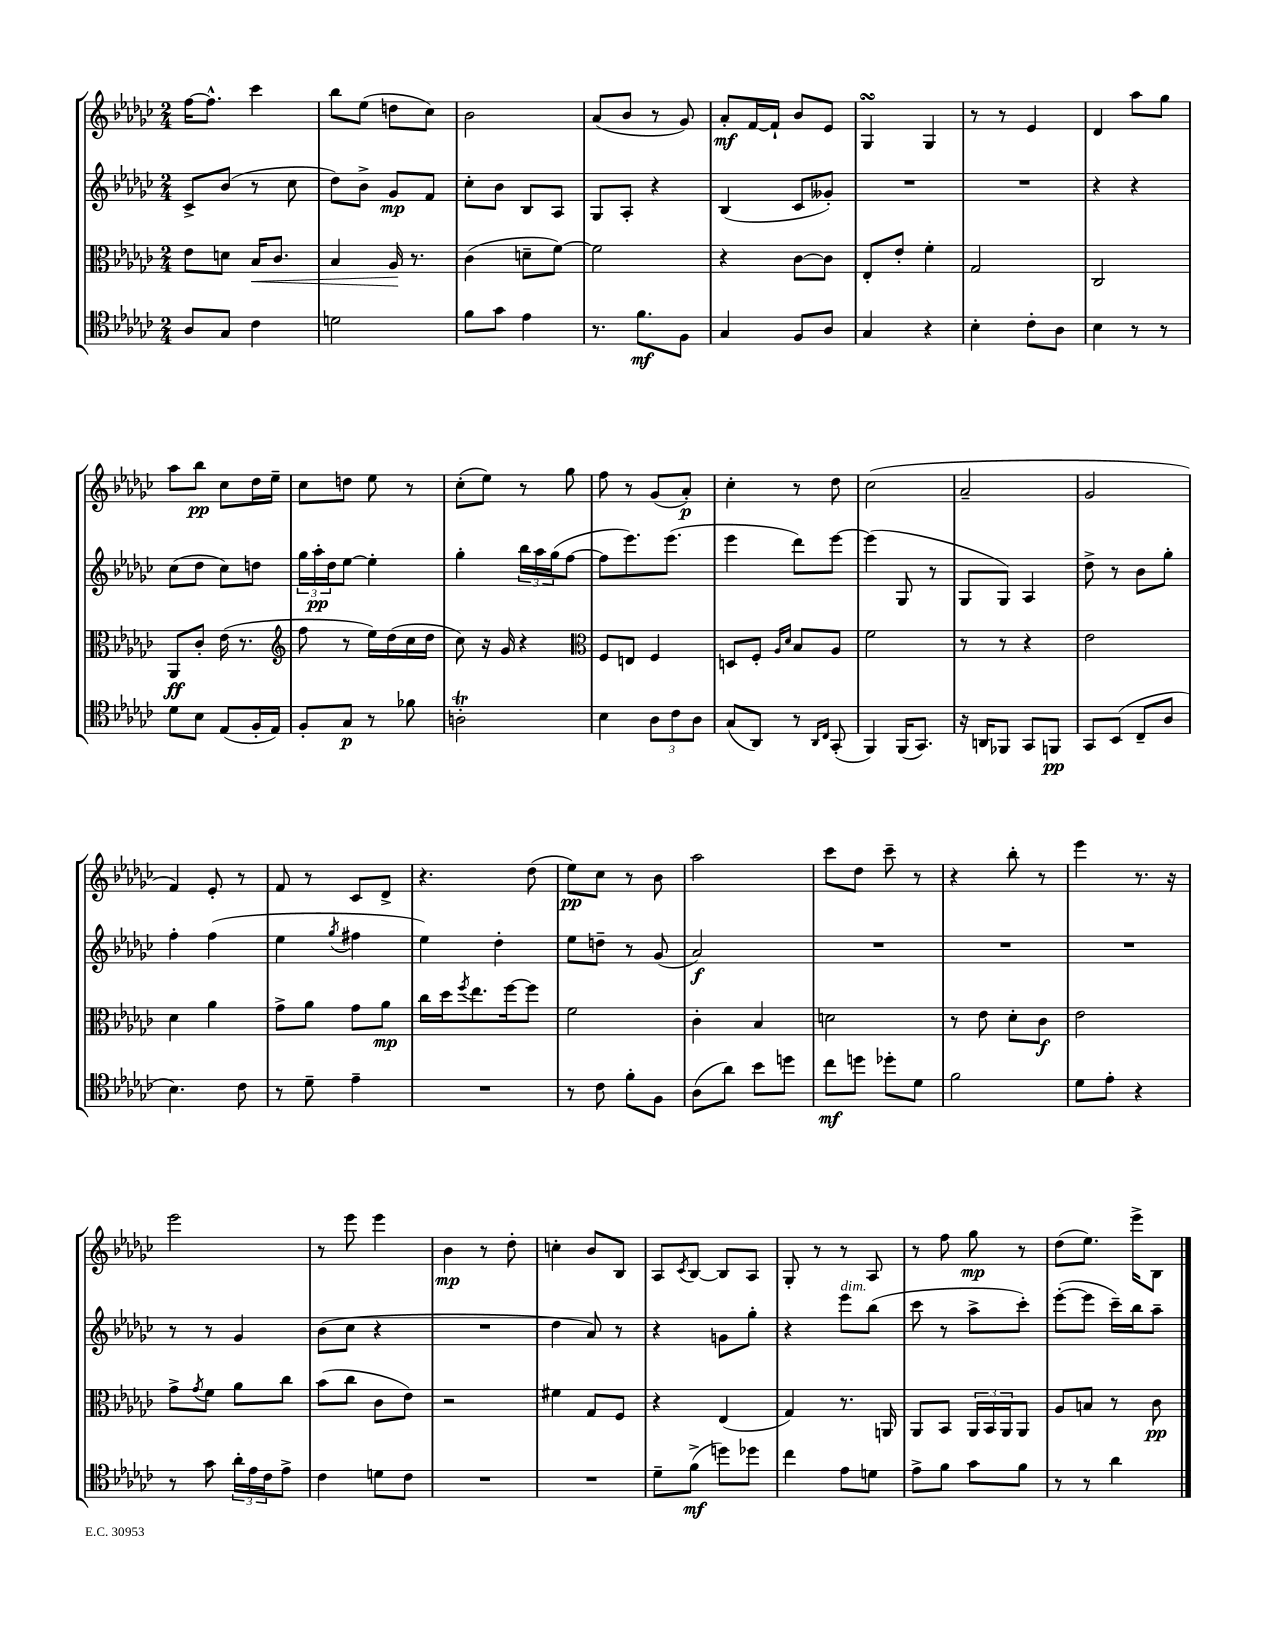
<<
\new StaffGroup <<
\new Staff = "s0" {
    \clef treble \key ges \major \numericTimeSignature \time 2/4
    f''16~ f''8.-^ ces'''4 |
    bes''8 ees''8( d''8 ces''8) |
    bes'2 |
    aes'8( bes'8 r8 ges'8) |
    aes'8-.\mf f'16~ f'16-! bes'8 ees'8 |
    ges4\turn ges4 |
    r8 r8 ees'4 |
    des'4 aes''8 ges''8 |
    aes''8 bes''8\pp ces''8 des''16 ees''16-- |
    ces''8 d''8 ees''8 r8 |
    ces''8-.( ees''8) r8 ges''8 |
    f''8 r8 ges'8( aes'8-.\p) |
    ces''4-. r8 des''8 |
    ces''2( |
    aes'2-- |
    ges'2 |
    f'4) ees'8-. r8 |
    f'8 r8 ces'8 des'8-> |
    r4. des''8( |
    ees''8\pp) ces''8 r8 bes'8 |
    aes''2 |
    ces'''8 des''8 ces'''8-- r8 |
    r4 bes''8-. r8 |
    ees'''4 r8. r16 |
    ees'''2 |
    r8 ees'''8 ees'''4 |
    bes'4\mp r8 des''8-. |
    c''4-. bes'8 bes8 |
    aes8 \acciaccatura { ces'8 } bes8~ bes8 aes8 |
    ges8-. r8 r8 aes8 |
    r8 f''8 ges''8\mp r8 |
    des''8( ees''8.) ees'''16-> bes8 \bar "|." |
}
\new Staff = "s1" {
    \clef treble \key ges \major \numericTimeSignature \time 2/4
    ces'8-> bes'8( r8 ces''8 |
    des''8) bes'8-> ges'8\mp f'8 |
    ces''8-. bes'8 bes8 aes8 |
    ges8 aes8-. r4 |
    bes4( ces'8 geses'8-.) |
    R2 |
    R2 |
    r4 r4 |
    ces''8( des''8 ces''8) d''8 |
    \tuplet 3/2 { ges''16 aes''16-.\pp des''16 } ees''8~ ees''4-. |
    ges''4-. \tuplet 3/2 { bes''16 aes''16 ges''16( } f''8~ |
    f''8 ees'''8.) ees'''8.( |
    ees'''4 des'''8) ees'''8~ |
    ees'''4( ges8 r8 |
    ges8 ges8) aes4 |
    des''8-> r8 bes'8 ges''8-. |
    f''4-. f''4( |
    ees''4 \acciaccatura { ges''8 } fis''4 |
    ees''4) des''4-. |
    ees''8 d''8-- r8 ges'8( |
    aes'2\f) |
    R2 |
    R2 |
    R2 |
    r8 r8 ges'4 |
    bes'8( ces''8 r4 |
    R2 |
    des''4 aes'8) r8 |
    r4 g'8 ges''8-. |
    r4 ees'''8^\markup { \italic "dim." } bes''8( |
    ces'''8 r8 aes''8-> ces'''8-.) |
    ees'''8~-.( ees'''8 ces'''16--) bes''16 aes''8-- \bar "|." |
}
\new Staff = "s2" {
    \clef alto \key ges \major \numericTimeSignature \time 2/4
    ees'8 d'8 bes16\< ces'8. |
    bes4 aes16\! r8. |
    ces'4( d'8-- f'8~) |
    f'2 |
    r4 ces'8~ ces'8 |
    ees8-. ees'8-. f'4-. |
    ges2 |
    ces2 |
    aes,8\ff ces'8-. ees'16( r8. |
    \clef treble f''8 r8 ees''16) des''16( ces''16 des''16 |
    ces''8) r16 ges'16 r4 |
    \clef alto f8 e8 f4 |
    d8 f8-. \grace { aes16 des'16 } bes8 aes8 |
    f'2 |
    r8 r8 r4 |
    ees'2 |
    des'4 aes'4 |
    ges'8-> aes'8 ges'8 aes'8\mp |
    ces''16 des''16 \acciaccatura { f''8 } ees''8. f''16~ f''8 |
    f'2 |
    ces'4-. bes4 |
    d'2 |
    r8 ees'8 des'8-. ces'8\f |
    ees'2 |
    ges'8-> \acciaccatura { ges'8 } f'8 aes'8 ces''8 |
    bes'8( ces''8 ces'8 ees'8) |
    r2 |
    fis'4 ges8 f8 |
    r4 ees4( |
    ges4) r8. a,16 |
    aes,8 bes,8 \tuplet 3/2 { aes,16 bes,16 aes,16 } aes,8 |
    aes8 b8 r8 ces'8\pp \bar "|." |
}
\new Staff = "s3" {
    \clef tenor \key ges \major \numericTimeSignature \time 2/4
    aes8 ges8 ces'4 |
    d'2 |
    f'8 ges'8 ees'4 |
    r8. f'8.\mf f8 |
    ges4 f8 aes8 |
    ges4 r4 |
    bes4-. ces'8-. aes8 |
    bes4 r8 r8 |
    des'8 bes8 ees8( f16-. ees16) |
    f8-. ges8\p r8 fes'8 |
    a2-.\trill |
    bes4 \tuplet 3/2 { aes8 ces'8 aes8 } |
    ges8( aes,8) r8 \grace { aes,16 ces16 } ges,8-.( |
    f,4) f,16( ges,8.) |
    r16 a,16 fes,8 ges,8 f,8\pp |
    ges,8 bes,8( ces8-- aes8 |
    bes4.) ces'8 |
    r8 des'8-- ees'4-- |
    R2 |
    r8 ces'8 f'8-. f8 |
    aes8( aes'8) bes'8 d''8 |
    ces''8\mf d''8 des''8-. des'8 |
    f'2 |
    des'8 ees'8-. r4 |
    r8 ges'8 \tuplet 3/2 { aes'16-. ees'16 ces'16 } ees'8-> |
    ces'4 d'8 ces'8 |
    R2 |
    R2 |
    des'8-- f'8->\mf( d''8) des''8 |
    ces''4 ees'8 d'8 |
    ees'8-> f'8 ges'8 f'8 |
    r8 r8 aes'4 \bar "|." |
}
>>
>>
\layout { \context { \Score \remove "Bar_number_engraver" } }
